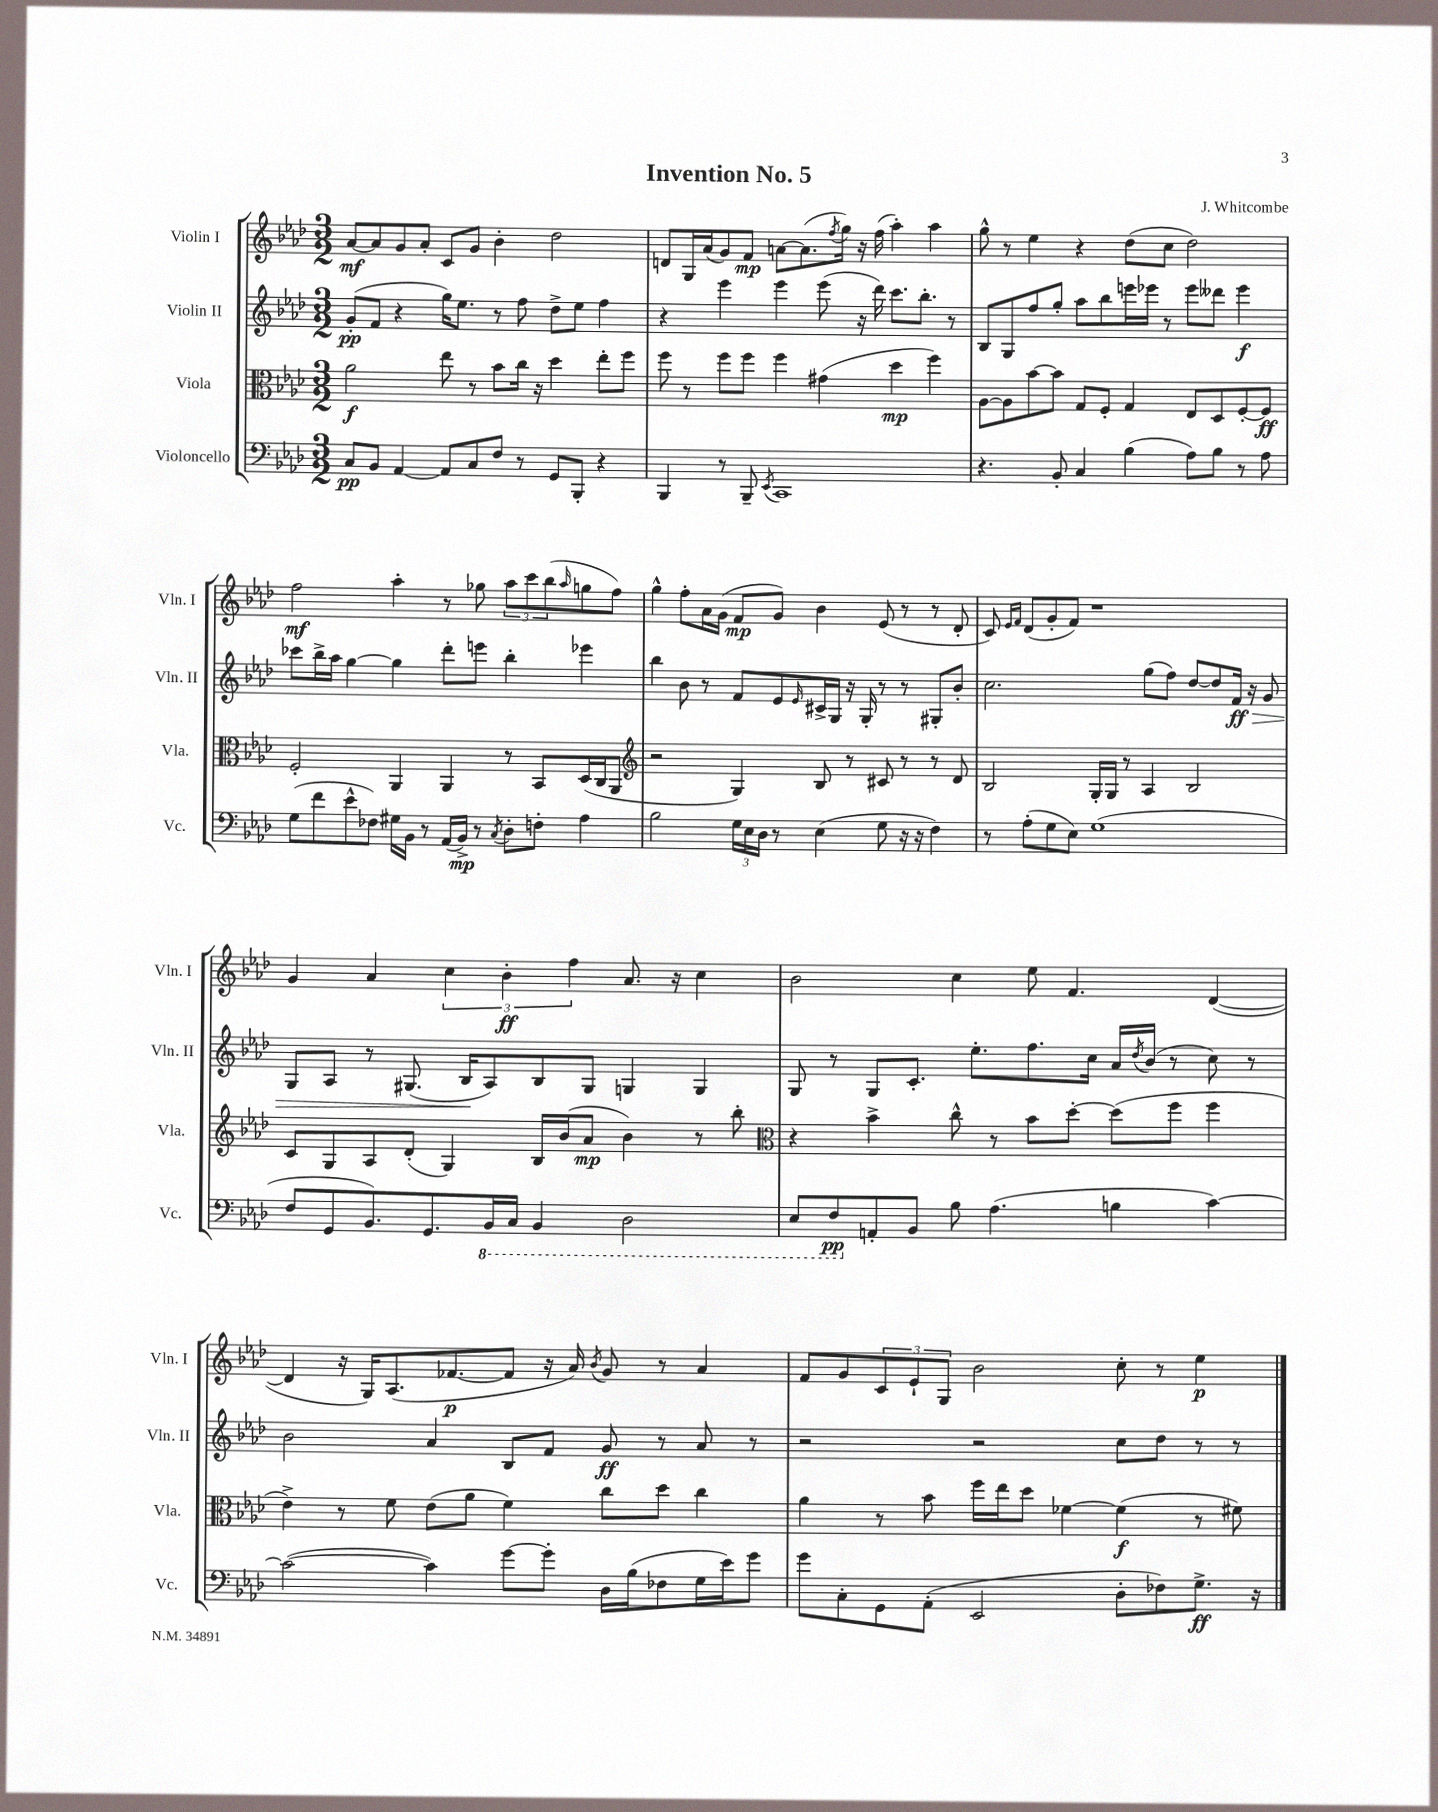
\header { title = "Invention No. 5" composer = "J. Whitcombe" }
<<
\new StaffGroup <<
\new Staff = "s0" \with { instrumentName = "Violin I" shortInstrumentName = "Vln. I" } {
    \clef treble \key aes \major \numericTimeSignature \time 3/2
    aes'8~\mf aes'8 g'8 aes'8-. c'8 g'8 bes'4-. des''2 |
    d'8 g16 aes'16( g'8) f'8\mp a'8~ a'8.( \acciaccatura { f''8 } g''16) r16 f''16( aes''4-.) aes''4 |
    g''8-^ r8 ees''4 r4 des''8( c''8 des''2) |
    f''2\mf aes''4-. r8 ges''8 \tuplet 3/2 { aes''8 c'''8 bes''8( } \grace { aes''16 } g''8 f''8) |
    g''4-^ f''8-. aes'16 g'16( f'8\mp g'8) bes'4 ees'8( r8 r8 des'8-. |
    c'8) \grace { ees'16 f'16 } des'8( g'8-. f'8) r1 |
    g'4 aes'4 \tuplet 3/2 { c''4 bes'4-.\ff f''4 } aes'8. r16 c''4 |
    bes'2 c''4 ees''8 f'4. des'4~( |
    des'4 r16 g16) aes8.( fes'8.~\p fes'8 r16 aes'16) \acciaccatura { bes'8 } g'8 r8 aes'4 |
    f'8 g'8 \tuplet 3/2 { c'8 ees'8-! g8 } bes'2 c''8-. r8 ees''4\p \bar "|." |
}
\new Staff = "s1" \with { instrumentName = "Violin II" shortInstrumentName = "Vln. II" } {
    \clef treble \key aes \major \numericTimeSignature \time 3/2
    g'8-.\pp( f'8 r4 g''16) ees''8. r8 f''8 des''8-> ees''8 f''4 |
    r4 ees'''4 ees'''4 ees'''8( r16 des'''16) c'''8. bes''8.-. r8 |
    bes8 g8 f''8 g''8-. aes''8 bes''8 e'''16 ees'''16 r8 ees'''8 deses'''8 ees'''4\f |
    ces'''8 bes''16-> aes''16 g''4~ g''4 des'''8-. e'''8 bes''4-. ees'''4 |
    bes''4 bes'8 r8 f'8 ees'8 \grace { ees'16 } cis'16-> g16 r16 g16-. r8 r8 gis8-. bes'8-. |
    c''2. g''8( f''8) des''8~ des''8 f'16\ff\> r16 g'8 |
    g8 aes8 r8 gis8.( bes16\! aes8) bes8 gis8 g4 g4 |
    g8 r8 g8 c'8.-. ees''8.-. f''8. c''16 aes'16 \acciaccatura { des''8 } bes'16( r8 c''8) r8 |
    bes'2 aes'4 bes8 f'8 g'8\ff r8 aes'8 r8 |
    r2 r2 c''8 des''8 r8 r8 \bar "|." |
}
\new Staff = "s2" \with { instrumentName = "Viola" shortInstrumentName = "Vla." } {
    \clef alto \key aes \major \numericTimeSignature \time 3/2
    aes'2\f ees''8 r8 bes'8 c''16 r16 des''4 ees''8-. f''8 |
    f''8 r8 f''8 f''8 f''4 gis'4( des''4\mp f''4) |
    aes8~ aes8 bes'8~ bes'8 g8 f8-. g4 ees8 des8 f8~-. f8\ff |
    f2-. aes,4 aes,4 r8 bes,8 des16( c16 aes,8 |
    \clef treble r2 g4) bes8 r8 cis'8 r8 r8 des'8 |
    bes2 g16-. g16 r8 aes4 bes2 |
    c'8 g8 aes8 des'8-.( g4) bes16 bes'16( aes'8\mp bes'4) r8 bes''8-. |
    \clef alto r4 bes'4-> c''8-^ r8 bes'8 des''8~-. des''8( f''8 f''4 |
    ees'4->) r8 f'8 ees'8( aes'8 f'4) c''8 des''8 c''4 |
    aes'4 r8 bes'8 f''16 ees''16 des''8 fes'4~ fes'4\f( r8 fis'8) \bar "|." |
}
\new Staff = "s3" \with { instrumentName = "Violoncello" shortInstrumentName = "Vc." } {
    \clef bass \key aes \major \numericTimeSignature \time 3/2
    c8\pp bes,8 aes,4~ aes,8 c8 f8 r8 g,8 bes,,8-. r4 |
    bes,,4 r8 bes,,8-- \acciaccatura { ees,8 } c,1 |
    r4. bes,8-. c4 bes4( aes8) bes8 r8 aes8 |
    g8( f'8 ees'8-^ fes8) gis16 bes,16 r8 aes,16( bes,16->\mp) r8 \acciaccatura { c8 } des8-. f8-. aes4 |
    bes2 \tuplet 3/2 { g16 ees16 des16 } r8 ees4( g8 r16 r16 f4) |
    r8 aes8-.( g8 ees8) g1( |
    f8 g,8 bes,8.) g,8. \ottava #-1 bes,,16 c,16 bes,,4 des,2 |
    ees,8 f,8\pp \ottava #0 a,8-. bes,8 bes8 aes4.( b4 c'4~) |
    c'2~( c'4) g'8~ g'8-. des16 bes16( fes8 g16 ees'16) g'8 |
    g'8 c8-. g,8 aes,8-.( ees,2 des8-. fes8) g8.->\ff r16 \bar "|." |
}
>>
>>
\layout { \context { \Score \remove "Bar_number_engraver" } }
